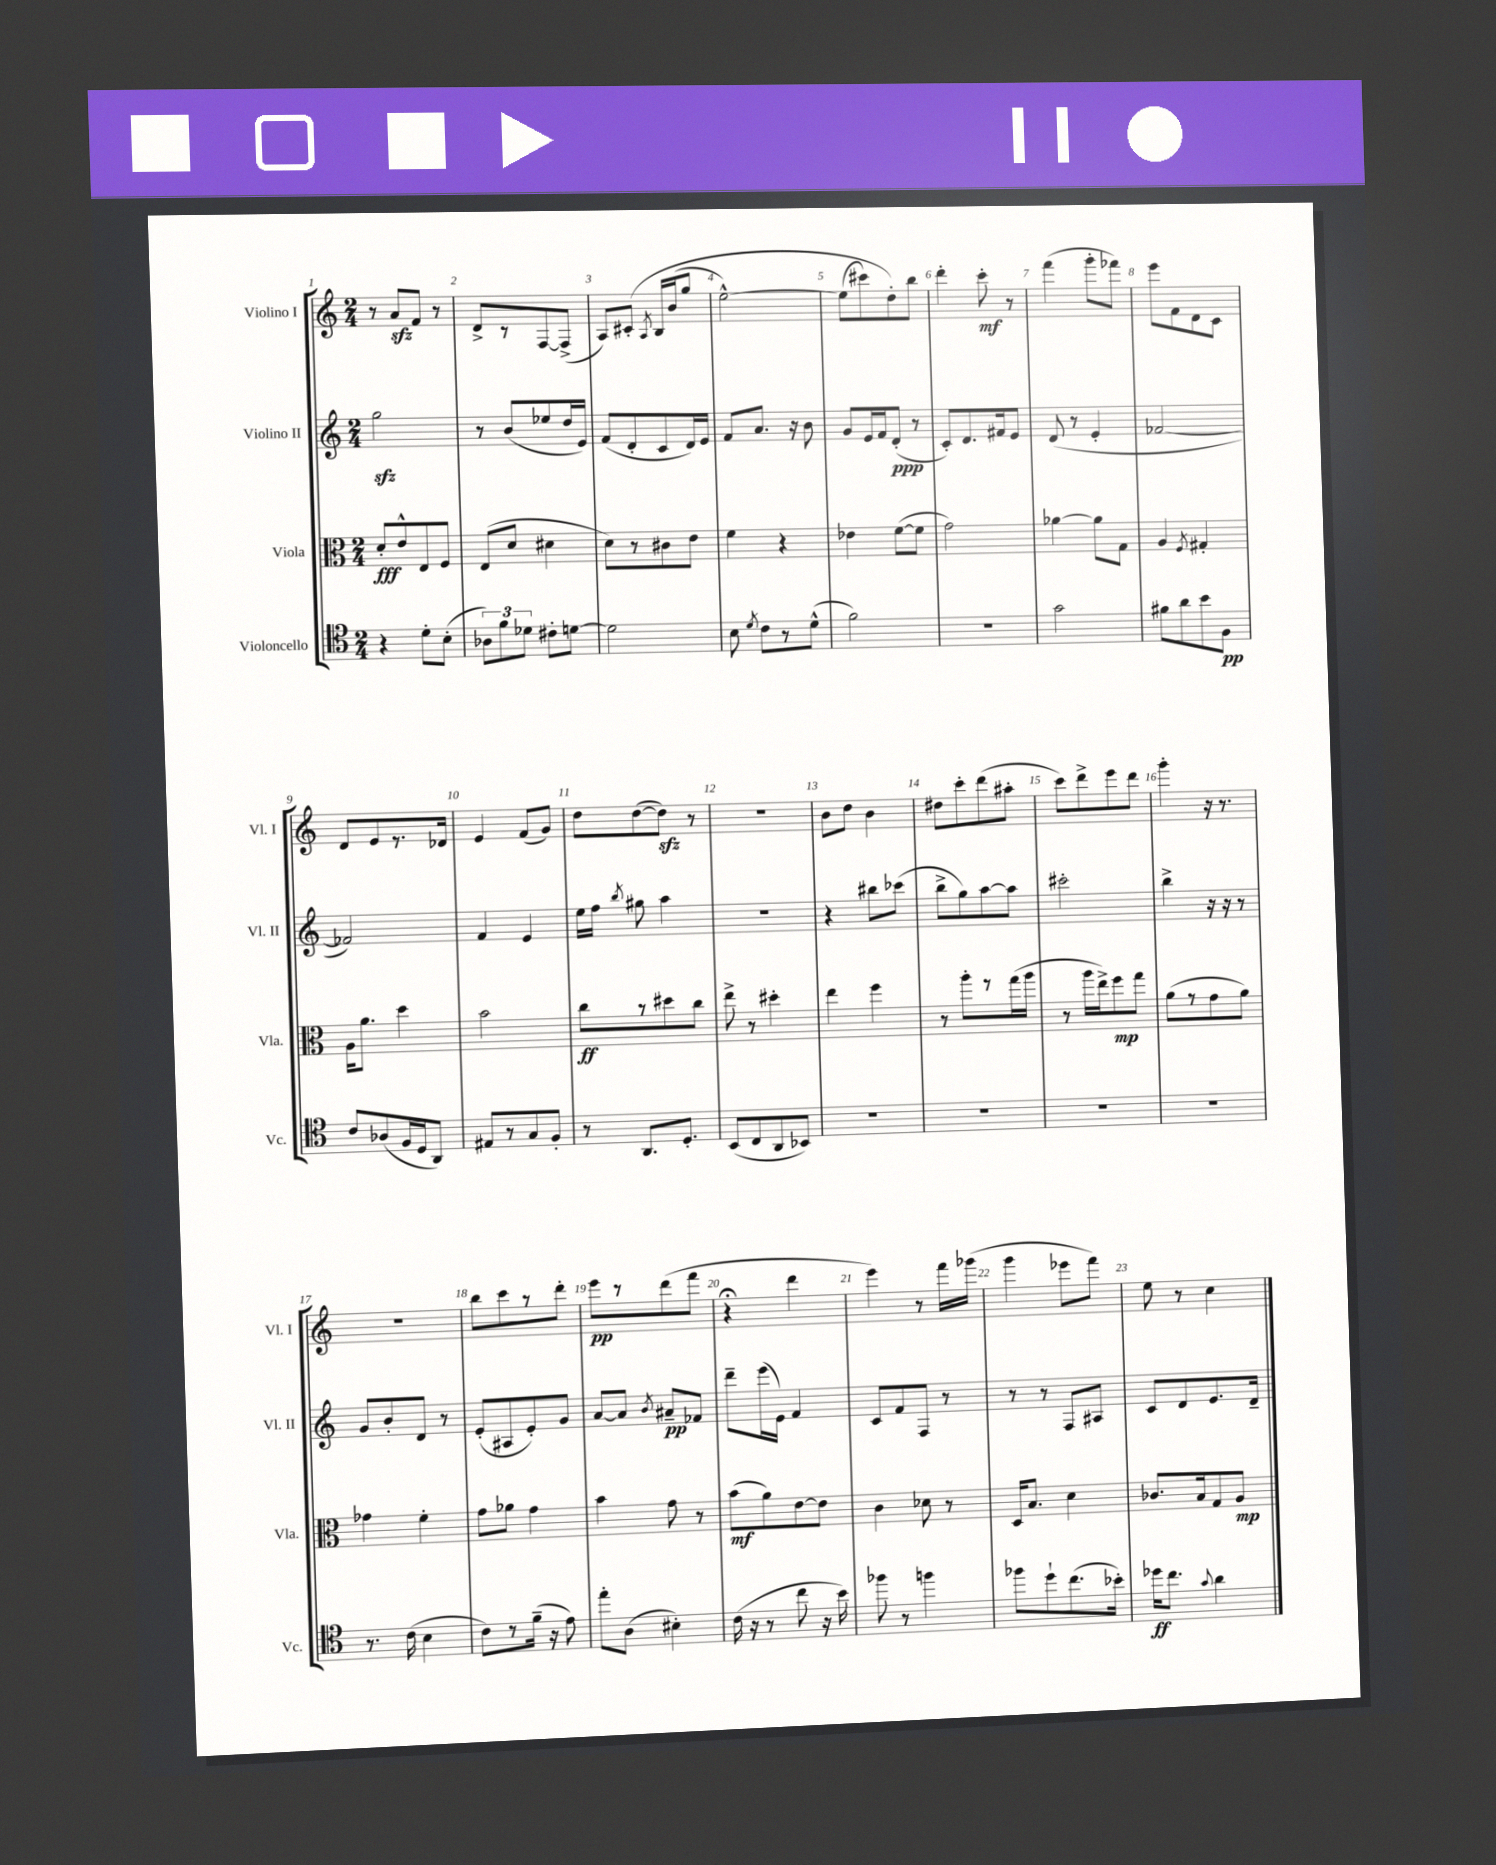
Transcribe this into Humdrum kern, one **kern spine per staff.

**kern	**kern	**kern	**kern
*staff4	*staff3	*staff2	*staff1
*clefC4	*clefC3	*clefG2	*clefG2
*k[]	*k[]	*k[]	*k[]
*M2/4	*M2/4	*M2/4	*M2/4
4r	8d'	2gg	8r
.	8e^^	.	8a
8d'	8E	.	8f
(8B'	8F	.	8r
=	=	=	=
12A-)	(8E	8r	8d^
12f	.	.	.
.	8d	(8b	8r
12d-	.	.	.
8c#'	4d#	8ee-	[8F
[8d	.	16dd	(8F^]
.	.	16e)	.
=	=	=	=
2d]	8d)	(8f	8A)
.	8r	8d'	&(8c#'
.	.	.	8qA
.	8c#	8c	16B
.	.	.	(16b
.	8e	16d)	8gg
.	.	16e	.
=	=	=	=
8B	4f	8f	[2ee^^)
8qd	.	.	.
8c	.	8.a	.
8r	4r	.	.
.	.	16r	.
(8d^^	.	8b	.
=	=	=	=
2f)	4e-	8g	(8ee]
.	.	16e	8ccc#)
.	.	16f	.
.	([8f	(8d'	8dd'&)
.	8f]	8r	8bb
=	=	=	=
2r	2g)	8c')	4ddd'
.	.	8.d	.
.	.	.	8ccc'
.	.	16f#	.
.	.	8e	8r
=	=	=	=
2g	[4a-	(8d	(4fff
.	.	8r	.
.	8a-]	4e'	8ggg'
.	8G	.	8fff-)
=	=	=	=
8f#	4A	[2f-	8eee
8a	.	.	8f
.	8qF	.	.
8b	4G#'	.	8d
8F	.	.	8c
=	=	=	=
8c	16A	2f-])	8d
.	8.a	.	.
(8A-	.	.	8e
16F	4dd	.	8.r
16D	.	.	.
8AA)	.	.	.
.	.	.	16d-
=	=	=	=
8E#	2b	4f	4e
8r	.	.	.
8G	.	4e	(8f
8F'	.	.	8g)
=	=	=	=
8r	8cc	16ee	8dd
.	.	16ff	.
.	.	8qbb	.
8.AA	8r	8gg#	([8dd
.	8dd#	4aa	8dd])
8.D'	.	.	.
.	8cc	.	8r
=	=	=	=
(8BB	8ee^	2r	2r
8C	8r	.	.
8AA	4dd#'	.	.
8BB-)	.	.	.
=	=	=	=
2r	4ee	4r	8b
.	.	.	8dd
.	4ff	8bb#	4b
.	.	(8ccc-	.
=	=	=	=
2r	8r	8bb^	8dd#
.	8aa'	8gg)	8ccc'
.	8r	[8aa	(8ddd
.	(16gg	8aa]	8aa#'
.	16aa	.	.
=	=	=	=
2r	8r	2ccc#'	8ccc)
.	16aa	.	8ddd^
.	16ee^)	.	.
.	8ff	.	8eee
.	8gg	.	8ddd
=	=	=	=
2r	(8a	4bb^	4ggg'
.	8r	.	.
.	8g	16r	16r
.	.	16r	8.r
.	8a)	8r	.
=	=	=	=
8.r	4g-	8g	2r
.	.	8b'	.
(16c	.	.	.
4B	4f'	8d	.
.	.	8r	.
=	=	=	=
8c)	8g	(8e'	8bb
8r	8a-	8A#	8ccc
(16f~	4g	8e')	8r
16r	.	.	.
8e)	.	8g	8ddd'
=	=	=	=
8ee'	4b	[8a	8eee
(8A	.	8a]	8r
.	.	8qb	.
4B#')	8g	8a#~	(8ddd
.	8r	8f-	8fff
=	=	=	=
(16c	(8b	8ddd~	4r;
16r	.	.	.
8r	8a)	(16eee	.
.	.	16e)	.
8cc	[8e	4f	4ddd
16r	8e]	.	.
16b)	.	.	.
=	=	=	=
8ff-	4c	8c	4eee)
8r	.	8f	.
4ff	8d-	8F	8r
.	8r	8r	16fff
.	.	.	(16ggg-
=	=	=	=
8ff-	16D	8r	4ggg
.	8.B	.	.
8dd`	.	8r	.
(8.cc	4d	8F	8eee-
.	.	8A#	8fff)
16b-')	.	.	.
=	=	=	=
16dd-	8.c-	8c	8ee
8.cc	.	.	.
.	.	8d	8r
.	16B	.	.
8qqg	.	.	.
4a	8G	8.e	4cc
.	8A	.	.
.	.	16d~	.
==	==	==	==
*-	*-	*-	*-
